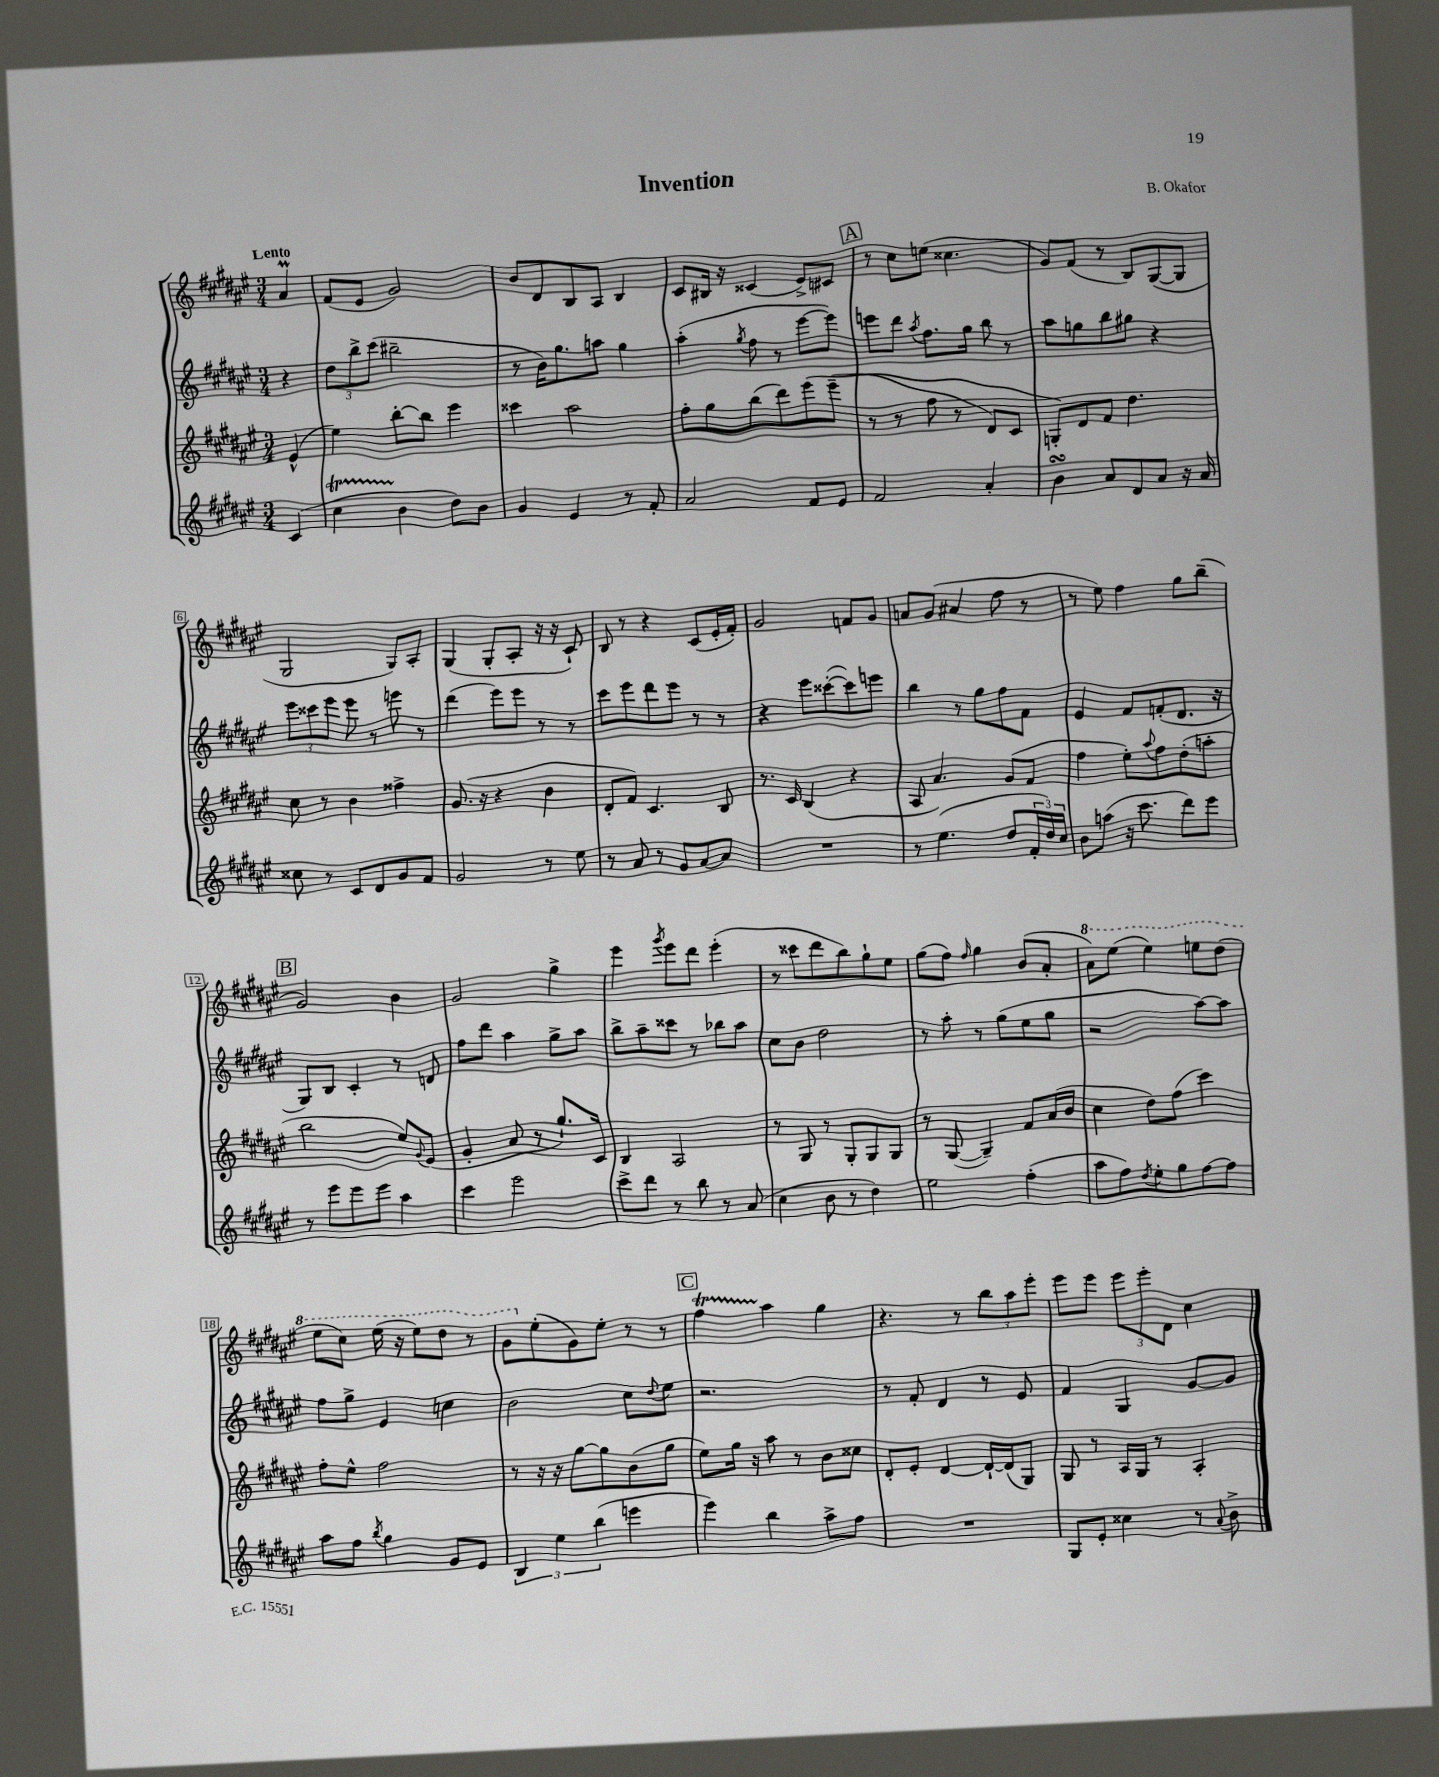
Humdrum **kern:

**kern	**kern	**kern	**kern
*part4	*part3	*part2	*part1
*staff4	*staff3	*staff2	*staff1
*clefG2	*clefG2	*clefG2	*clefG2
*k[f#c#g#d#a#e#]	*k[f#c#g#d#a#e#]	*k[f#c#g#d#a#e#]	*k[f#c#g#d#a#e#]
*M3/4	*M3/4	*M3/4	*M3/4
=	=	=	=
!	!	!	!LO:TX:a:B:t=Lento
(4c#/	(4e#^^/	4r	4a#m/
=1	=1	=1	=1
4cc#T\	4ee#\)	12dd#\L	(8f#/L
.	.	12bb^\	.
.	.	.	8e#/J
.	.	(12ccc#\J	.
4b\	[8bb'\L	2bb#X~\	2g#/)
.	8bb\J]	.	.
8dd#\L)	4eee#\	.	.
8b\J	.	.	.
=2	=2	=2	=2
4g#/	4ccc##X\	8r	8b/L
.	.	16b\KL)	8d#/
.	.	8.gg#\	.
4e#/	2aa#\	.	8B/
.	.	8aan\J	8A#/J
8r	.	4gg#\	4B/
8f#'/	.	.	.
=3	=3	=3	=3
2a#/	8ff#'\L	(4aa#'\	8c#/L
.	8gg#\	.	16B#X/Jk
.	.	.	16r
.	.	8qgg#/	.
.	(8bb\	8ff#\	(4c##X/
.	8ddd#\)	8r	.
8f#/L	(8eee#\	[8eee#\L	8e#^/L)
8e#/J	(8eee#~\J	8eee#\J])	8c#X/J
!!LO:REH:place=s1:t=A
=4	=4	=4	=4
2f#/	8r	8eeen\L	8r
.	8r	8ddd#\J	8cc#\L
.	.	8qaa#/	.
.	8ff#\	8.ff#\L	(8een\J
.	8r	.	4.cc##X\
.	.	16gg#\Jk	.
4a#'/	8d#/L)	8bb\	.
.	8c#/J	8r	.
=5	=5	=5	=5
4bsSSs\	8Gn'/L)	8aa#\L	8g#/L)
.	8d#/	8ggn\	(8f#/J
8a#/L	8f#/J	8bb\	8r
8d#/	4.dd#\	8gg#X\J	8B/L)
8a#/J	.	4r	([8G#/
16r	.	.	8G#/J]
16a#/	.	.	.
!!LO:LB:g=z
=6	=6	=6	=6
8cc##X\	8cc#\	12eee#\L	2G#/
.	.	12ccc##X\	.
8r	8r	.	.
.	.	12eee#\J	.
8c#/L	4b\	8eee#\	.
8d#/	.	8r	.
8g#/	4ff##X^\	8eeen\	8G#/L)
8f#/J	.	8r	8A#'/J
=7	=7	=7	=7
2g#/	(8.g#/	(4ddd#\	(4G#/
.	16r	.	.
.	4r	8eee#\L)	8G#'/L
.	.	8eee#\J	8A#'/J
8r	4b\	8r	16r
.	.	.	16r
8ee#\	.	8r	8c#`/)
=8	=8	=8	=8
8r	8d#'/L	8ccc#\L	8B/
8a#/	8f#/J)	8eee#\	8r
8r	4.c#/	8ddd#\	4r
8g#/L	.	8eee#\J	.
[8a#/	.	8r	(8c#/L
8a#/J]	8B/	8r	16e#'/L
.	.	.	16f#'/JJ)
=9	=9	=9	=9
2.r	8.r	4r	2g#/
.	16c#/	.	.
.	(4B/	8eee#\L	.
.	.	([8ccc##X'\	.
.	4r	8ccc##\])	8fn/L
.	.	8eeen\J	8g#/J
=10	=10	=10	=10
8r	8A#/	4bb\	8an/L
(4.ee#\	4.a#/)	.	(8g#/J
.	.	8r	4a#X/
.	.	8gg#\L	.
8dd#/L	(8g#/L	8ff#\	8ff#\
24f#'/L	8f#/J	8f#\J	8r
24dd#/)	.	.	.
24cc#/JJ	.	.	.
=11	=11	=11	=11
8b\L	4ff#\	4e#/	8r
(8aan\J	.	.	8ee#\)
16r	8ee#'\L)	8f#/L	4ff#\
8.ccc#\	.	.	.
.	8qqaa#/	.	.
.	8ff#\	(8fn'/	.
8ddd#\L)	(8dd#'\	8.d#/J	8gg#\L
8eee#\J	8aan'\J	.	(8bb~\J
.	.	16r	.
!!LO:LB:g=z
!!LO:REH:place=s1:t=B
=12	=12	=12	=12
8r	2bb\	8G#/L)	2g#/)
8eee#\L	.	8B/J	.
8eee#\	.	4c#'/	.
8eee#\J	.	.	.
4aa#\	8ee#/L)	8r	4b\
.	8qqg#/	.	.
.	(8e#/J	8dn/	.
=13	=13	=13	=13
4ccc#\	4g#'/	8ff#\L	2g#/
.	.	8ddd#\J	.
2eee#\	8a#/	4aa#\	.
.	8r	.	.
.	8.gg#`/L)	8gg#^\L	4gg#^\
.	.	8aa#\J	.
.	16c#/Jk	.	.
=14	=14	=14	=14
8ccc#^\L	4B/	8bb^\L	4eee#\
8ddd#\J	.	8aa#~\	.
.	.	.	8qggg#/
8r	2A#/	8ccc##X\J	8eee#\L
8bb\	.	8r	8ddd#\J
8r	.	8bb-X\L	(4eee#'\
(8a#/	.	8aa#\J	.
=15	=15	=15	=15
4cc#\	8r	8cc#\L	8r
.	8G#/	8b\J	8ccc##X\L
8b\	8r	2dd#\	8ddd#\
8r	8G#'/L	.	8bb\)
4dd#\)	8G#/	.	8gg#`\
.	8G#/J	.	8ee#\J
=16	=16	=16	=16
2ee#\	8r	8r	(8gg#\L
.	([8G#/	8aa#'\	8ff#\J)
.	.	.	16qqff#/
.	4G#~/])	8r	4gg#\
.	.	(8gg#\L	.
(4ff#'\	8f#/L	8ee#\	(8b/L
.	(16a#/L	8gg#\J	8a#'/J
.	16b/JJ	.	.
=17	=17	=17	=17
*	*	*	*8va
8aa#\L	4cc#\	2r	8aa#\L)
8ff#\)	.	.	(8eee#\J
8qdd#/	.	.	.
8ee#'\	8dd#\L)	.	4eee#\)
8gg#\	(8ff#\J	.	.
[8ff#\	4ccc#\)	[8aa#\L)	8eeen\L
8ff#\J]	.	8aa#\J]	(8ddd#\J
!!LO:LB:g=z
=18	=18	=18	=18
8aa#\L	8ff#'\L	8ff#\L	8eee#\L
8ff#\J	8ee#^^\J	8gg#^\J	8ccc#\J)
8qbb/	.	.	.
4gg#\	2ff#\	4e#/	(16eee#\
.	.	.	16r
.	.	.	8eee#\L)
8g#/L	.	4ccn\	8ddd#\J
8e#/J	.	.	8r
=19	=19	=19	=19
6B/	8r	2b\	8gg#\L
*	*	*	*X8va
.	16r	.	(8ee#'\
6ee#\	.	.	.
.	16r	.	.
.	[8gg#\L	.	8g#\)
(6bb\	.	.	.
.	8gg#\]	.	8ee#'\J
4eeen\	(8b\	8cc#\L	8r
.	.	8qqdd#/	.
.	8gg#\J	8ee#\J	8r
!!LO:REH:place=s1:t=C
=20	=20	=20	=20
4eee#\)	8ee#\L)	2.r	4ff#T\
.	16gg#\Jk	.	.
.	16r	.	.
4bb\	8aa#\	.	4aa#\
.	8r	.	.
8aa#^\L	8b\L	.	4gg#\
8ff#\J	8cc##X\J	.	.
=21	=21	=21	=21
2.r	8d#'/L	8r	4.r
.	8e#'/J	8f#'/	.
.	[4d#/	4d#/	.
.	.	.	8r
.	16d#`/LL_	8r	12bb\L
.	(16d#/J]	.	.
.	.	.	12aa#\
.	8G#/J)	8e#/	.
.	.	.	12eee#'\J
=22	=22	=22	=22
8G#/L	8G#/	4f#/	8eee#\L
8e#'/J	8r	.	8eee#\J
4cc##X\	16A#/LL	4G#/	12eee#\L
.	16G#/JJ	.	.
.	.	.	12eee#'\
.	8r	.	.
.	.	.	12d#\J
8r	4A#'/	[8g#/L	4cc#\
8qqa#/	.	.	.
8b^\	.	8g#/J]	.
==	==	==	==
*-	*-	*-	*-
